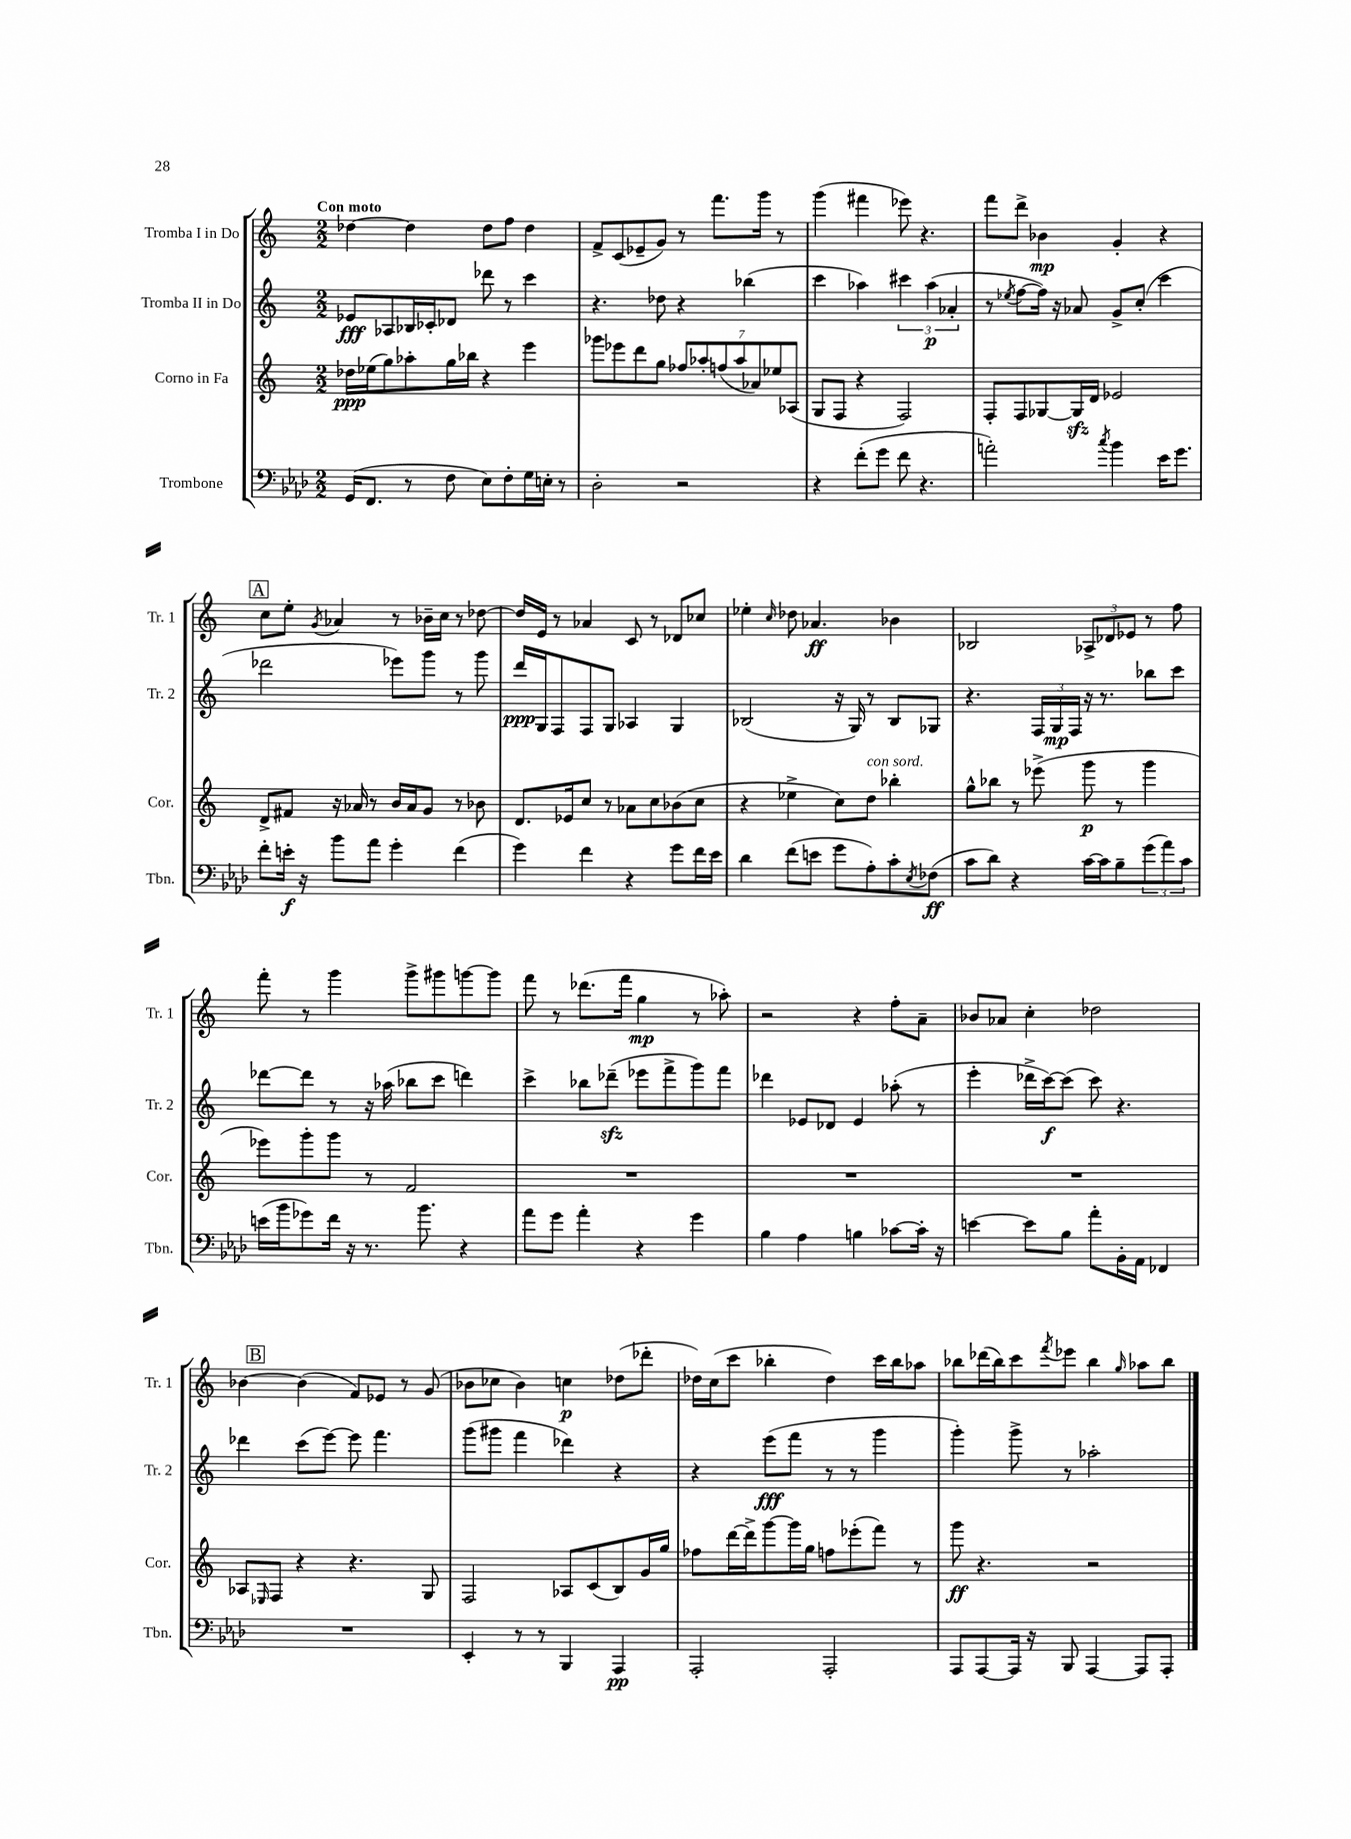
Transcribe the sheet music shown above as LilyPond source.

<<
\new StaffGroup <<
\new Staff = "s0" \with { instrumentName = "Tromba I in Do" shortInstrumentName = "Tr. 1" } {
    \clef treble \key c \major \numericTimeSignature \time 2/2 \tempo "Con moto"
    des''4~ des''4 des''8 f''8 des''4 |
    f'8-> c'8( ees'8-- g'8) r8 f'''8. g'''16 r8 |
    g'''4( fis'''4 ees'''8) r4. |
    f'''8 d'''8-> bes'4\mp g'4-. r4 |
    \mark \markup { \box "A" } c''8 e''8-. \acciaccatura { g'8 } aes'4 r8 bes'16-- c''16 r8 des''8~ |
    des''16 e'16 r8 aes'4 c'8 r8 des'8 ces''8 |
    ees''4-. \grace { c''16 } des''8 aes'4.\ff bes'4 |
    bes2 \tuplet 3/2 { aes8-> des'8 ees'8 } r8 f''8 |
    f'''8-. r8 g'''4 g'''8-> gis'''8 g'''8~ g'''8 |
    f'''8 r8 des'''8.( f'''16 g''4\mp r8 aes''8-.) |
    r2 r4 f''8-. a'8-- |
    bes'8 aes'8 c''4-. des''2 |
    \mark \markup { \box "B" } bes'4~ bes'4( f'8) ees'8 r8 g'8( |
    bes'8 ces''8 bes'4) c''4\p des''8( des'''8-. |
    des''16) c''16( c'''8 bes''4-. des''4) c'''16 bes''16 aes''8 |
    bes''8 des'''16( bes''16) c'''8 \acciaccatura { f'''8 } ees'''8 bes''4 \grace { g''16 } aes''8 bes''8 \bar "|." |
}
\new Staff = "s1" \with { instrumentName = "Tromba II in Do" shortInstrumentName = "Tr. 2" } {
    \clef treble \key c \major \numericTimeSignature \time 2/2
    ees'8\fff aes8 bes16 ces'16-. des'8 des'''8 r8 c'''4 |
    r4. des''8 r4 bes''4( |
    c'''4 aes''4) \tuplet 3/2 { cis'''4 aes''4\p( aes'4-. } |
    r8 \acciaccatura { ees''8 } f''8~ f''16) r16 aes'8 g'8-> c''8-.( c'''4 |
    \mark \markup { \box "A" } des'''2 ees'''8) g'''8 r8 g'''8 |
    d'''16\ppp g16 f8 f8 g8 aes4 g4 |
    bes2( r16 g16) r8 bes8 ges8 |
    r4. \tuplet 3/2 { f16 g16\mp f16 } r16 r8. bes''8 c'''8 |
    des'''8~ des'''8 r8 r16 aes''16( bes''8 c'''8 d'''4) |
    c'''4-> bes''8 des'''8--\sfz( ees'''8 f'''8-> g'''8) f'''8 |
    des'''4 ees'8 des'8 ees'4 aes''8-.( r8 |
    e'''4-. des'''16-> c'''16~\f) c'''8( c'''8) r4. |
    \mark \markup { \box "B" } des'''4 c'''8( e'''8~) e'''8 f'''4. |
    g'''8( gis'''8 f'''4 des'''4) r4 |
    r4 e'''8\fff( f'''8 r8 r8 g'''4 |
    g'''4-.) g'''8-> r8 aes''2-. \bar "|." |
}
\new Staff = "s2" \with { instrumentName = "Corno in Fa" shortInstrumentName = "Cor." } {
    \clef treble \key c \major \numericTimeSignature \time 2/2
    des''16\ppp ees''16( g''8) aes''8-. g''16 bes''16 r4 e'''4 |
    ges'''8 ees'''8 d'''8 g''8 \tuplet 7/4 { fes''8 aes''8-. f''8( aes''8 aes'8) ees''8 aes8( } |
    g8 f8 r4 f2) |
    f8-. f8 ges8~ ges16\sfz d'16 ees'2 |
    \mark \markup { \box "A" } d'8-> fis'8 r16 aes'16 r8 b'16 aes'16 g'8 r8 bes'8 |
    d'8. ees'16 c''8 r8 aes'8 c''8 bes'8( c''8 |
    r4 ees''4-> c''8) d''8^\markup { \italic "con sord." } bes''4-. |
    g''8-^ bes''8 r8 ees'''8->( g'''8\p r8 g'''4 |
    ees'''8) g'''8-. g'''8 r8 f'2 |
    R1 |
    R1 |
    R1 |
    \mark \markup { \box "B" } aes8 \grace { ees16 } f8 r4 r4. g8 |
    f2 aes8 c'8( b8) g'16 g''16 |
    fes''8 d'''16~ d'''16-> g'''8~ g'''16 g''16 f''8 ees'''8-.( f'''8) r8 |
    g'''8\ff r4. r2 \bar "|." |
}
\new Staff = "s3" \with { instrumentName = "Trombone" shortInstrumentName = "Tbn." } {
    \clef bass \key aes \major \numericTimeSignature \time 2/2
    g,16( f,8. r8 f8 ees8) f8-. g16 e16-. r8 |
    des2-. r2 |
    r4 f'8-.( g'8 f'8 r4. |
    a'2-.) \acciaccatura { c''8 } bes'4 ees'16 g'8. |
    \mark \markup { \box "A" } f'8-. e'16-.\f r16 bes'8 aes'8 g'4-. f'4( |
    g'4) f'4 r4 g'8 f'16 ees'16 |
    des'4 f'8( e'8 g'8 aes8-.) c'8-. \acciaccatura { ees8 } fes8\ff( |
    c'8 des'8) r4 c'16~ c'16 bes8-- \tuplet 3/2 { g'8( aes'8) c'8 } |
    e'16( bes'16 ges'8) f'16 r16 r8. bes'8. r4 |
    aes'8 g'8 aes'4-. r4 g'4 |
    bes4 aes4 b4 ces'8~ ces'16-. r16 |
    e'4~ e'8 bes8 aes'8-. bes,16-. aes,16 fes,4 |
    \mark \markup { \box "B" } R1 |
    ees,4-. r8 r8 bes,,4 aes,,4\pp |
    aes,,2-. aes,,2-. |
    aes,,8 aes,,8~ aes,,16 r16 bes,,8 aes,,4~ aes,,8 aes,,8-. \bar "|." |
}
>>
>>
\layout { \context { \Score \remove "Bar_number_engraver" } }
